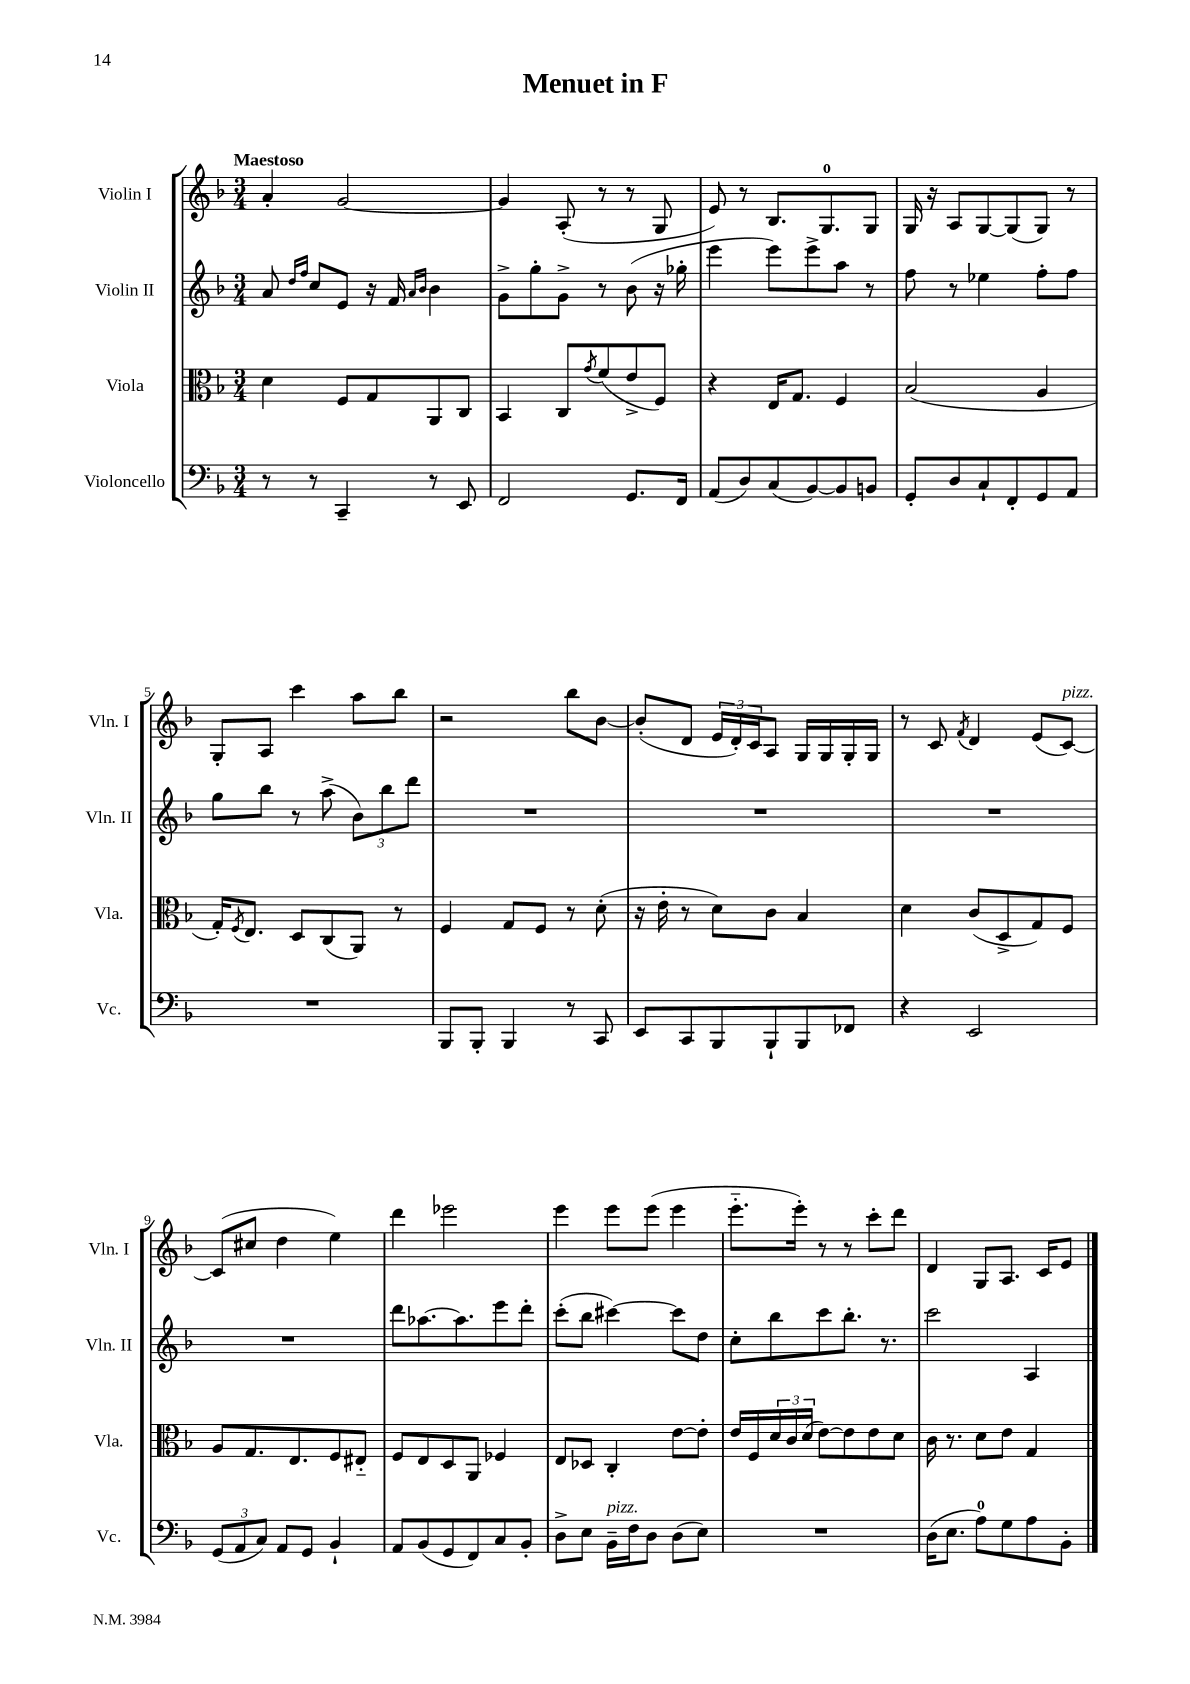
\header { title = "Menuet in F" }
<<
\new StaffGroup <<
\new Staff = "s0" \with { instrumentName = "Violin I" shortInstrumentName = "Vln. I" } {
    \clef treble \key f \major \numericTimeSignature \time 3/4 \tempo "Maestoso"
    a'4-. g'2~ |
    g'4 a8-.( r8 r8 g8 |
    e'8) r8 bes8. g8.-0 g8 |
    g16 r16 a8 g8~ g8( g8) r8 |
    g8-. a8 c'''4 a''8 bes''8 |
    r2 bes''8 bes'8~ |
    bes'8-.( d'8 \tuplet 3/2 { e'16 d'16-.) c'16 } a8 g16 g16 g16-. g16 |
    r8 c'8 \acciaccatura { f'8 } d'4 e'8( c'8~^\markup { \italic "pizz." }) |
    c'8( cis''8 d''4 e''4) |
    d'''4 ees'''2 |
    e'''4 e'''8 e'''8( e'''4 |
    e'''8.-_ e'''16-.) r8 r8 c'''8-. d'''8 |
    d'4 g8 a8. c'16 e'8 \bar "|." |
}
\new Staff = "s1" \with { instrumentName = "Violin II" shortInstrumentName = "Vln. II" } {
    \clef treble \key f \major \numericTimeSignature \time 3/4
    a'8 \grace { d''16 f''16 } c''8 e'8 r16 f'16 \grace { a'16 bes'16 } bes'4 |
    g'8-> g''8-. g'8-> r8 bes'8( r16 ges''16-. |
    e'''4 e'''8) e'''8-> a''8 r8 |
    f''8 r8 ees''4 f''8-. f''8 |
    g''8 bes''8 r8 a''8->( \tuplet 3/2 { bes'8) bes''8 d'''8 } |
    R2. |
    R2. |
    R2. |
    R2. |
    d'''8 aes''8.~ aes''8. e'''8 d'''8-. |
    c'''8-.( bes''8 cis'''4~) cis'''8 d''8 |
    c''8-. bes''8 c'''8 bes''8.-. r8. |
    c'''2 a4 \bar "|." |
}
\new Staff = "s2" \with { instrumentName = "Viola" shortInstrumentName = "Vla." } {
    \clef alto \key f \major \numericTimeSignature \time 3/4
    d'4 f8 g8 a,8 c8 |
    bes,4 c8 \acciaccatura { g'8 } f'8( e'8-> f8) |
    r4 e16 g8. f4 |
    bes2( a4 |
    g16-.) \acciaccatura { f8 } e8. d8 c8( a,8) r8 |
    f4 g8 f8 r8 d'8-.( |
    r16 e'16-. r8 d'8) c'8 bes4 |
    d'4 c'8( d8-> g8) f8 |
    a8 g8. e8. f8 eis8-_ |
    f8 e8 d8 a,8 fes4 |
    e8 des8 c4-. e'8~ e'8-. |
    e'16 f16 \tuplet 3/2 { d'16 c'16 d'16( } e'8~) e'8 e'8 d'8 |
    c'16 r8. d'8 e'8 g4 \bar "|." |
}
\new Staff = "s3" \with { instrumentName = "Violoncello" shortInstrumentName = "Vc." } {
    \clef bass \key f \major \numericTimeSignature \time 3/4
    r8 r8 c,4-- r8 e,8 |
    f,2 g,8. f,16 |
    a,8( d8) c8( bes,8~) bes,8 b,8 |
    g,8-. d8 c8-! f,8-. g,8 a,8 |
    R2. |
    bes,,8 bes,,8-. bes,,4 r8 c,8 |
    e,8 c,8 bes,,8 bes,,8-! bes,,8 fes,8 |
    r4 e,2 |
    \tuplet 3/2 { g,8( a,8 c8) } a,8 g,8 bes,4-! |
    a,8 bes,8( g,8 f,8) c8 bes,8-. |
    d8-> e8 bes,16--^\markup { \italic "pizz." } f16 d8 d8( e8) |
    R2. |
    d16( e8. a8-0) g8 a8 bes,8-. \bar "|." |
}
>>
>>
